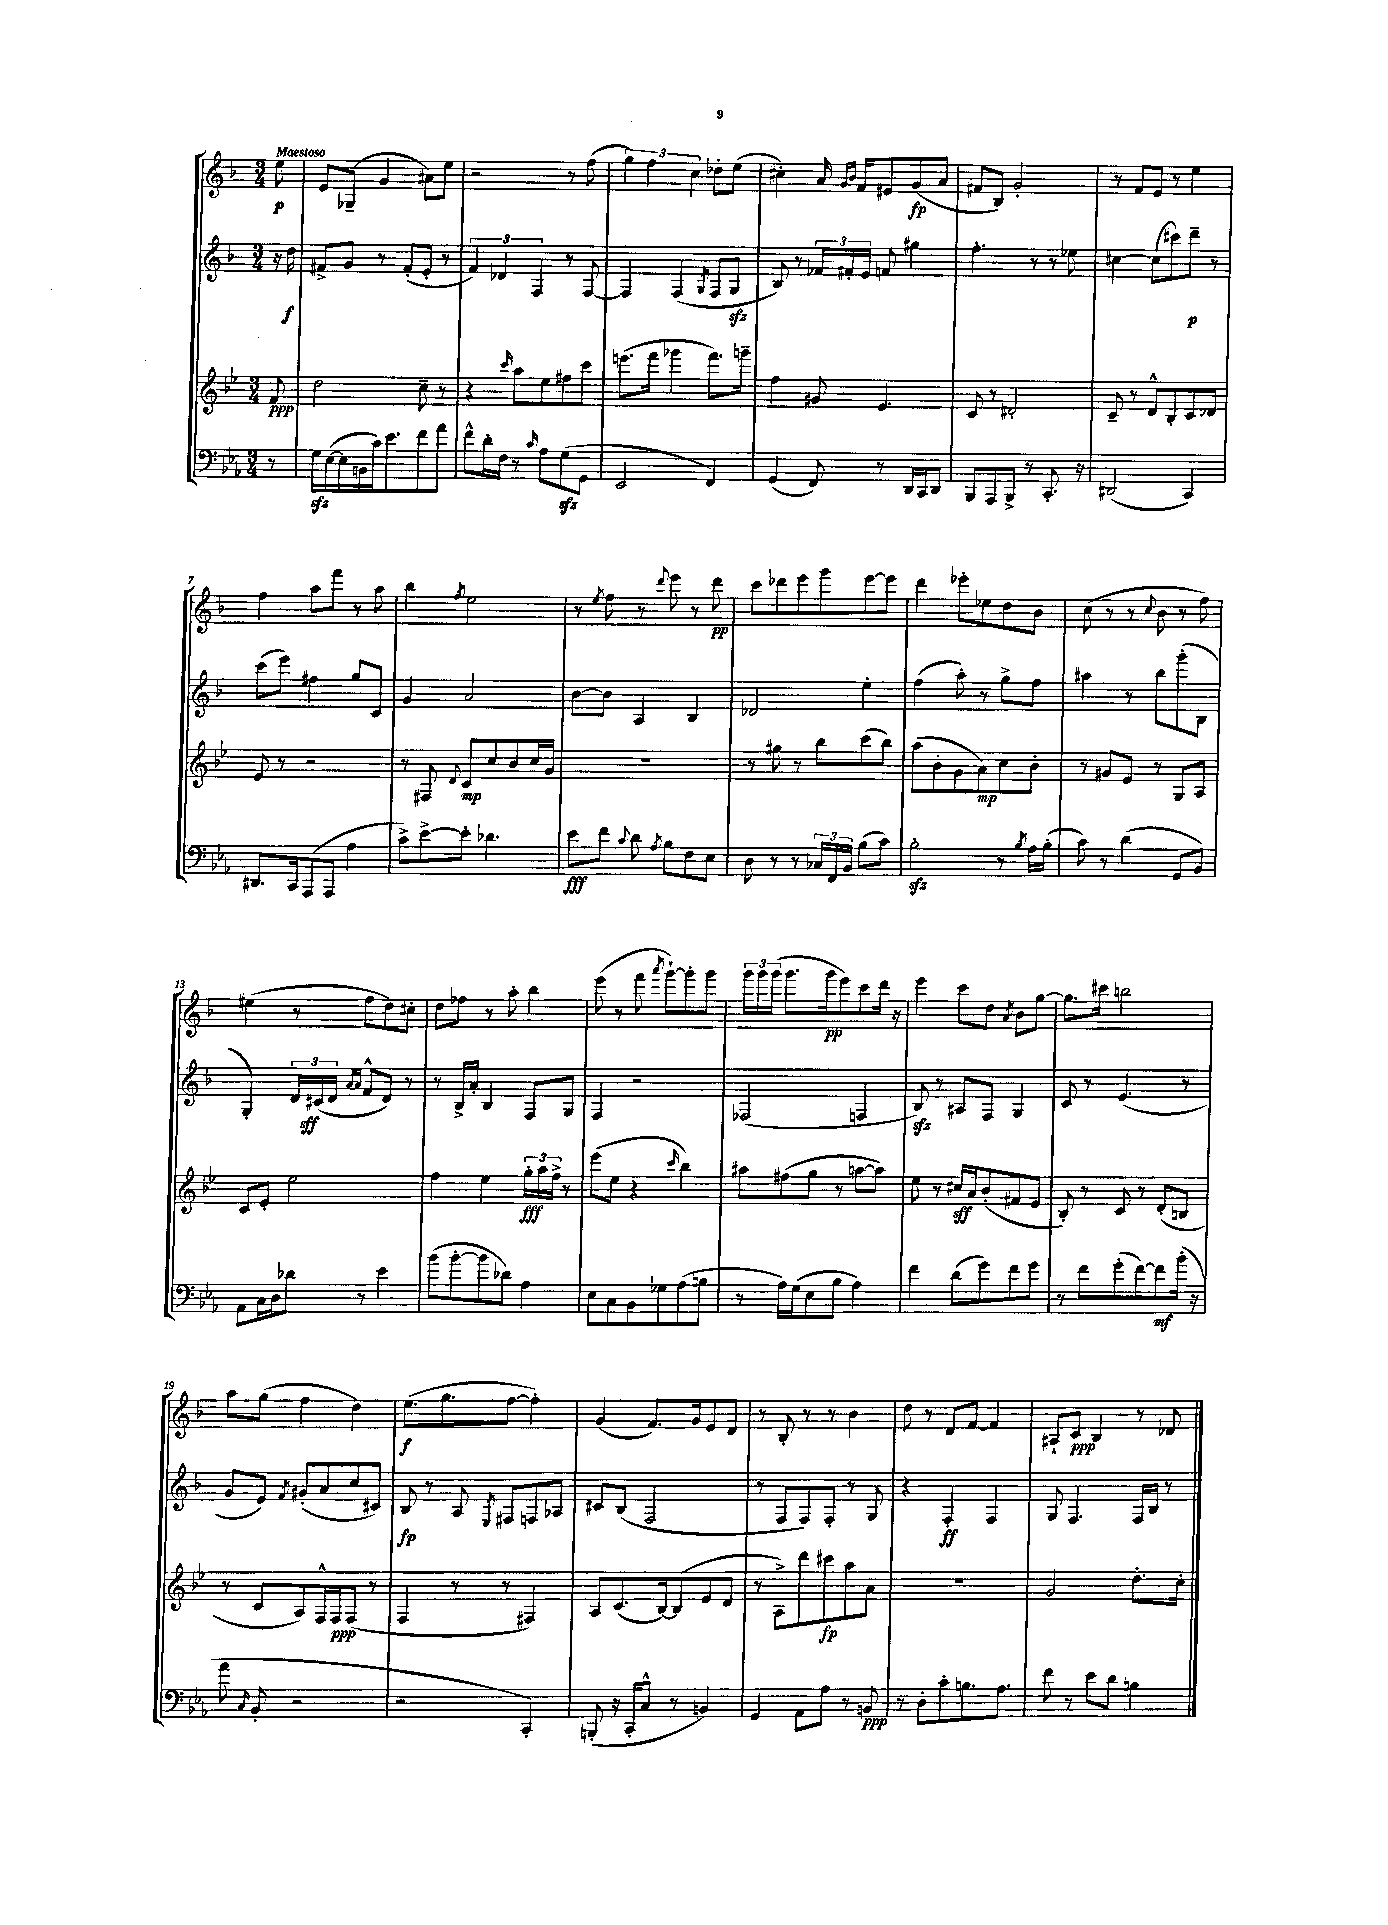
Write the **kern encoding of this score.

**kern	**dynam	**kern	**dynam	**kern	**dynam	**kern	**dynam
*part4	*part4	*part3	*part3	*part2	*part2	*part1	*part1
*staff4	*staff4	*staff3	*staff3	*staff2	*staff2	*staff1	*staff1
*clefF4	*	*clefG2	*	*clefG2	*	*clefG2	*
*k[b-e-a-]	*	*k[b-e-]	*	*k[b-]	*	*k[b-]	*
*M3/4	*	*M3/4	*	*M3/4	*	*M3/4	*
=	=	=	=	=	=	=	=
!	!	!	!	!	!	!LO:TX:a:B:t=Maestoso	!
8r	.	8f/	ppp	16r	.	8ee\	p
.	.	.	.	16dd\	f	.	.
=1	=1	=1	=1	=1	=1	=1	=1
16Gzz\LL	.	2dd\	.	8f#X^/L	.	8e/L	.
([16E-\	.	.	.	.	.	.	.
16E-\]	.	.	.	8g/J	.	(8G-X~/J	.
16BBn\	.	.	.	.	.	.	.
16c\J)	.	.	.	8r	.	4g/	.
8.e-\	.	.	.	.	.	.	.
.	.	.	.	(8f#'/L	.	.	.
8f\	.	8cc~\	.	8e'/J	.	8a#X\L)	.
8a-\J	.	8r	.	8r	.	8ee\J	.
=2	=2	=2	=2	=2	=2	=2	=2
8f^^\L	.	4r	.	6f/)	.	2r	.
16d'\L	.	.	.	.	.	.	.
.	.	.	.	6d-X/	.	.	.
16F\JJ	.	.	.	.	.	.	.
.	.	16qqccc/	.	.	.	.	.
8r	.	8aa\L	.	.	.	.	.
.	.	.	.	6F/	.	.	.
16qqc/	.	.	.	.	.	.	.
8A-\L	.	8ee-\	.	.	.	.	.
(8Gzz\	.	8ff#X\	.	8r	.	8r	.
8GG\J	.	8ccc\J	.	[8F/	.	(8ff\	.
=3	=3	=3	=3	=3	=3	=3	=3
2EE-/	.	(8.eeen\L	.	4F/]	.	6gg\)	.
.	.	.	.	.	.	6ff\	.
.	.	16fff\Jk	.	.	.	.	.
.	.	4ggg-X\	.	(4F/	.	.	.
.	.	.	.	.	.	6cc\	.
.	.	.	.	8qG/	.	.	.
4FF/)	.	8.fff\L)	.	8F/L	.	8dd-X'\L	.
.	.	.	.	8Gzz/J	.	(8ee\J	.
.	.	16gggn~\Jk	.	.	.	.	.
=4	=4	=4	=4	=4	=4	=4	=4
(4GG/	.	4ff\	.	8B-/)	.	4cc#X'\)	.
.	.	.	.	8r	.	.	.
8FF/)	.	8g#X/	.	24f-X/LL	.	16a/	.
.	.	.	.	24f#X'/	.	.	.
.	.	.	.	.	.	16qqg/LL	.
.	.	.	.	.	.	16qqb-/JJ	.
.	.	.	.	.	.	16f/KL	.
.	.	.	.	24e/JJ	.	.	.
8r	.	4.e-/	.	8fn/	.	8e#X/	.
16DD/LL	.	.	.	4gg#X\	.	(8g/	fp
16CC/J	.	.	.	.	.	.	.
8DD/J	.	.	.	.	.	8a/J	.
=5	=5	=5	=5	=5	=5	=5	=5
8BBB-/L	.	8c/	.	4.ff'\	.	8f#X/L	.
8AAA-/	.	8r	.	.	.	8B-/J)	.
8BBB-^/J	.	2d#X'/	.	.	.	2g'/	.
8r	.	.	.	8r	.	.	.
8.CC'/	.	.	.	8r	.	.	.
.	.	.	.	8ee-X\	.	.	.
16r	.	.	.	.	.	.	.
=6	=6	=6	=6	=6	=6	=6	=6
(2DD#X/	.	8c~/	.	[4cc#X\	.	8r	.
.	.	8r	.	.	.	8f/L	.
.	.	8d^^/L	.	(8cc#\L]	.	8e/J	.
.	.	8B-'/	.	8ccc#X\)	.	8r	.
4CC/)	.	8c/	.	8ddd~\J	p	4ee\	.
.	.	8d-X/J	.	8r	.	.	.
!!LO:LB:g=z
=7	=7	=7	=7	=7	=7	=7	=7
8.DD#X/L	.	8e-/	.	(8ccc\L	.	4ff\	.
.	.	8r	.	8eee\J)	.	.	.
16CC/k	.	.	.	.	.	.	.
(8AAA-/	.	2r	.	4ff#X\	.	8aa\L	.
8AAA-/J	.	.	.	.	.	8fff\J	.
4A-\	.	.	.	8gg/L	.	8r	.
.	.	.	.	8c/J	.	8aa\	.
=8	=8	=8	=8	=8	=8	=8	=8
8c^\L)	.	8r	.	4g/	.	4bb-\	.
[8e-^\	.	8F#X/	.	.	.	.	.
.	.	8qqd/	.	.	.	8qff/	.
8e-'\J]	.	8c/L	mp	2a/	.	2ee\	.
4.d-X\	.	8cc/	.	.	.	.	.
.	.	8b-/	.	.	.	.	.
.	.	16cc/L	.	.	.	.	.
.	.	16g/JJ	.	.	.	.	.
=9	=9	=9	=9	=9	=9	=9	=9
8e-\L	fff	2.r	.	[8b-\L	.	8r	.
.	.	.	.	.	.	8qee/	.
8f\J	.	.	.	8b-\J]	.	8ff\	.
8qqc/	.	.	.	.	.	.	.
8d\	.	.	.	4A/	.	8r	.
8qA-/	.	.	.	.	.	8qqddd/	.
8B-\L	.	.	.	.	.	8eee\	.
8F\	.	.	.	4B-/	.	8r	.
8E-\J	.	.	.	.	.	8ddd\	pp
=10	=10	=10	=10	=10	=10	=10	=10
8D\	.	8r	.	2d-X/	.	8ccc\L	.
8r	.	8gg#X\	.	.	.	8ddd-X\	.
8r	.	8r	.	.	.	8eee\	.
24C-X/LL	.	8bb-\L	.	.	.	8ggg\	.
24FF/	.	.	.	.	.	.	.
24BB-/JJ	.	.	.	.	.	.	.
(8B-\L	.	(8ccc\	.	4ee'\	.	[8eee\	.
8c\J)	.	8bb-\J)	.	.	.	8eee\J]	.
=11	=11	=11	=11	=11	=11	=11	=11
2B-zz'\	.	(8aa\L	.	(4ff\	.	4ddd\	.
.	.	8b-'\	.	.	.	.	.
.	.	8g\	.	8aa'\)	.	8eee-X'\L	.
.	.	8a\)	mp	8r	.	8ee-X\	.
8r	.	8cc\	.	8gg^\L	.	8dd\	.
8qB-/	.	.	.	.	.	.	.
16A-\LL	.	8b-'\J	.	8ff\J	.	8b-\J	.
(16B-'\JJ	.	.	.	.	.	.	.
=12	=12	=12	=12	=12	=12	=12	=12
8c\)	.	8r	.	4aa#X\	.	(8cc\	.
8r	.	8g#X/L	.	.	.	8r	.
(4d\	.	8e-/J	.	8r	.	8r	.
.	.	.	.	.	.	8qqcc/	.
.	.	8r	.	8bb-\L	.	8b-\	.
8GG/L	.	8G/L	.	(8ggg'\	.	8r	.
8BB-/J)	.	8A/J	.	8B-\J	.	8ff\)	.
!!LO:LB:g=z
=13	=13	=13	=13	=13	=13	=13	=13
8AA-\L	.	8c/L	.	4G'/)	.	(4ee#X\	.
16C\L	.	8e-'/J	.	.	.	.	.
16D\J	.	.	.	.	.	.	.
8d-X\J	.	2ee-\	.	24d/LL	.	8r	.
.	.	.	.	(24c#X/	sff	.	.
.	.	.	.	24d/JJ	.	.	.
.	.	.	.	16qqa/LL	.	.	.
.	.	.	.	16qqa/JJ	.	.	.
8r	.	.	.	8f^^/L	.	8ff\L	.
4e-\	.	.	.	8d/J)	.	8dd\)	.
.	.	.	.	8r	.	8cc#X'\J	.
=14	=14	=14	=14	=14	=14	=14	=14
(8b-\L	.	4ff\	.	8r	.	8dd\L	.
[8b-'\	.	.	.	16B-^/LL	.	8ff-X\J	.
.	.	.	.	16a'/JJ	.	.	.
8b-\]	.	4ee-\	.	4B-/	.	8r	.
8d-X\J)	.	.	.	.	.	8aa'\	.
4A-\	.	24gg'\LL	fff	8F/L	.	4bb-\	.
.	.	24aa\	.	.	.	.	.
.	.	24ff^\JJ	.	.	.	.	.
.	.	8r	.	8G/J	.	.	.
=15	=15	=15	=15	=15	=15	=15	=15
8E-\L	.	(8eee-\L	.	4F/	.	(8eee\	.
8C\	.	8ee-\J	.	.	.	8r	.
8BB-\	.	4r	.	2r	.	8fff\	.
.	.	.	.	.	.	8qaaa/	.
8G-X\	.	.	.	.	.	[8ggg`\L)	.
.	.	16qqccc/	.	.	.	.	.
(8A-\	.	4bb-\)	.	.	.	8ggg'\]	.
8Bn\J	.	.	.	.	.	8ggg\J	.
=16	=16	=16	=16	=16	=16	=16	=16
8r	.	8aa#X\L	.	(2F-X/	.	24ggg\LL	.
.	.	.	.	.	.	24ggg\	.
.	.	.	.	.	.	(24ggg\JJ	.
16A-\LL)	.	(8ff#X\	.	.	.	8.ggg\L	.
(16G\J	.	.	.	.	.	.	.
8E-\	.	8gg\J	.	.	.	.	.
.	.	.	.	.	.	16ggg\k	pp
8B-\J	.	8r	.	.	.	8eee\)	.
4A-\)	.	[8aan\L	.	4Fn/	.	8ccc\	.
.	.	8aa\J])	.	.	.	16ddd\Jk	.
.	.	.	.	.	.	16r	.
=17	=17	=17	=17	=17	=17	=17	=17
4f\	.	8ee-\	.	8B-zz/)	.	4eee\	.
.	.	8r	.	8r	.	.	.
(8d\L	.	16cc#X/LL	sff	8A#X/L	.	8ccc\L	.
.	.	16a/J	.	.	.	.	.
8g\)	.	(8b-'/	.	8F/J	.	8dd\J	.
.	.	.	.	.	.	8qa/	.
8f\	.	8f#X/	.	4G/	.	8b-\L	.
8g\J	.	8e-/J	.	.	.	[8gg\J	.
=18	=18	=18	=18	=18	=18	=18	=18
8r	.	8B-'/)	.	8c/	.	8.gg\L]	.
8f\L	.	8r	.	8r	.	.	.
.	.	.	.	.	.	16ccc#X\Jk	.
(8g'\	.	8c/	.	(4.e/	.	2bbn\	.
[8f\)	.	8r	.	.	.	.	.
8f\]	mf	(8d'/L	.	.	.	.	.
(16b-'\Jk	.	8Bn/J	.	8r	.	.	.
16r	.	.	.	.	.	.	.
!!LO:LB:g=z
=19	=19	=19	=19	=19	=19	=19	=19
8a-\	.	8r	.	8g/L	.	8aa\L	.
16qqC/	.	.	.	.	.	.	.
8BB-'/	.	8c/L	.	8e/J)	.	(8gg\J	.
.	.	.	.	8qf/	.	.	.
2r	.	8A/)	.	(8g#X'/L	.	4ff\	.
.	.	16F^^/L	.	8a/	.	.	.
.	.	16F/J	ppp	.	.	.	.
.	.	(8F/J	.	8cc/	.	4dd\)	.
.	.	8r	.	8c#X/J)	.	.	.
=20	=20	=20	=20	=20	=20	=20	=20
2r	.	4F/	.	8B-/	fp	(8.ee\L	f
.	.	.	.	8r	.	.	.
.	.	.	.	.	.	8.gg\	.
.	.	8r	.	8A/	.	.	.
.	.	.	.	8qE/	.	.	.
.	.	8r	.	8F#X/L	.	[8ff\J	.
4CC'/)	.	4F#X/)	.	8Fn/	.	4ff'\])	.
.	.	.	.	8A-X/J	.	.	.
=21	=21	=21	=21	=21	=21	=21	=21
(8BBBn'/	.	8A/L	.	8c#X/L	.	(4g/	.
16r	.	(8.c/	.	(8B-/J	.	.	.
16CC'/KL	.	.	.	.	.	.	.
8C^^/J	.	.	.	2F/	.	8.f/L)	.
.	.	[16B-/k)	.	.	.	.	.
8r	.	(8B-/]	.	.	.	.	.
.	.	.	.	.	.	16g/k	.
4BBn/)	.	8e-/	.	.	.	8e/	.
.	.	8d/J	.	.	.	8d/J	.
=22	=22	=22	=22	=22	=22	=22	=22
4GG/	.	8r	.	8r	.	8r	.
.	.	8A^\L)	.	8F/L	.	8B-'/	.
8AA-\L	.	8ddd\	.	8F/)	.	8r	.
8A-\J	.	8ccc#X\	fp	8F'/J	.	8r	.
8r	.	8aa\	.	8r	.	4b-\	.
8BBn/	ppp	8a\J	.	8G/	.	.	.
=23	=23	=23	=23	=23	=23	=23	=23
8r	.	2.r	.	4r	.	8dd\	.
8D'\L	.	.	.	.	.	8r	.
8c'\	.	.	.	4F'/	ff	8d/L	.
8.Bn\	.	.	.	.	.	[8f/J	.
.	.	.	.	4F/	.	4f/]	.
8.A-\J	.	.	.	.	.	.	.
=24	=24	=24	=24	=24	=24	=24	=24
8f\	.	2g/	.	8G/	.	8A#X`/L	.
8r	.	.	.	4.F/	.	8c/J	ppp
8e-\L	.	.	.	.	.	4B-/	.
8d\J	.	.	.	.	.	.	.
4Bn\	.	8.dd'\L	.	16F/LL	.	8r	.
.	.	.	.	16B-/JJ	.	.	.
.	.	.	.	8r	.	8d-X/	.
.	.	16cc'\Jk	.	.	.	.	.
==	==	==	==	==	==	==	==
*-	*-	*-	*-	*-	*-	*-	*-
